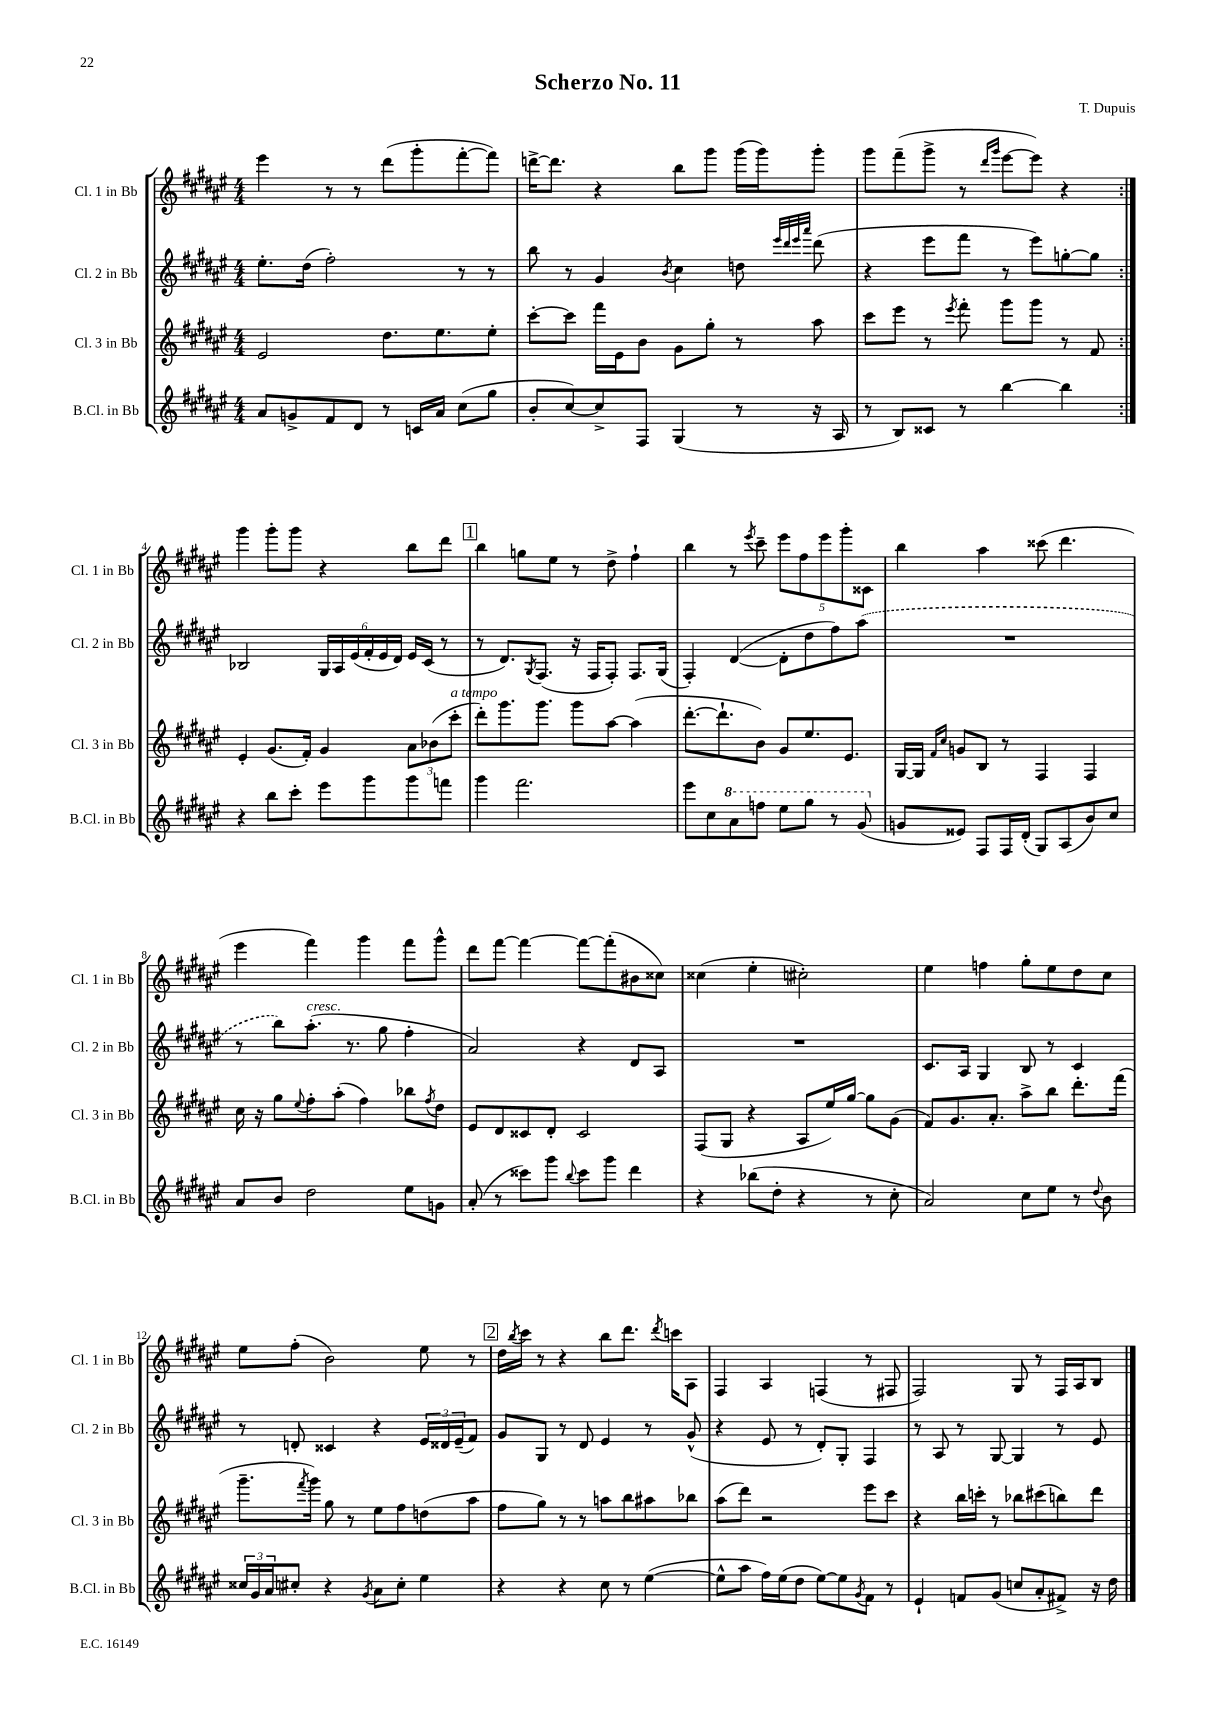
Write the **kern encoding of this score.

**kern	**kern	**kern	**kern
*staff4	*staff3	*staff2	*staff1
*clefG2	*clefG2	*clefG2	*clefG2
*k[f#c#g#d#a#e#]	*k[f#c#g#d#a#e#]	*k[f#c#g#d#a#e#]	*k[f#c#g#d#a#e#]
*M4/4	*M4/4	*M4/4	*M4/4
8a#/L	2e#/	8.ee#'\L	4eee#\
8g^/	.	.	.
.	.	(16dd#\Jk	.
8f#/	.	2ff#'\)	8r
8d#/J	.	.	8r
8r	8.dd#\L	.	(8ddd#\L
16c/LL	.	.	8ggg#'\
16a#/JJ	8.ee#\	.	.
(8cc#\L	.	8r	[8fff#'\
8gg#\J	8ee#'\J	8r	8fff#\]J)
=	=	=	=
8b'/L	[8ccc#'\L	8bb\	[16ddd^\LK
.	.	.	8.ddd\]J
[8cc#/)	8ccc#\]J	8r	.
8cc#^/]	16fff#\LL	4g#/	4r
.	16e#\J	.	.
8F#/J	8b\J	.	.
.	.	8qb/	.
(4G#/	8g#\L	4cc#\	8bb\L
.	8gg#'\J	.	8ggg#\J
8r	8r	8dd\	(16ggg#\LL
.	.	.	16ggg#\J)
.	.	32qqeee#/LLL	.
.	.	32qqddd#/	.
.	.	32qqeee#/	.
.	.	32qqaaa#/JJJ	.
16r	8aa#\	(8ddd#\	8ggg#'\J
16A#/	.	.	.
=	=	=	=
8r	8ccc#\L	4r	8ggg#\L
8B/L)	8eee#\J	.	(8fff#~\
8c##/J	8r	8eee#\L	8ggg#^\J
.	8qeee#/	.	.
8r	8fff#'\	8fff#\J	8r
.	.	.	16qqddd#/LL
.	.	.	16qqggg#/JJ
[4bb\	8ggg#\L	8r	[8eee#\L
.	8ggg#\J	8eee#\L)	8eee#\]J)
4bb\]	8r	[8gg'\	4r
.	8f#/	8gg\]J	.
=:|!	=:|!	=:|!	=:|!
4r	4e#'/	2B-/	4ggg#\
8bb\L	(8.g#/L	.	8ggg#'\L
8ccc#'\J	.	.	8ggg#\J
.	16f#'/Jk)	.	.
8eee#\L	4g#/	24G#/LL	4r
.	.	24A#/	.
.	.	(24e#/	.
8ggg#\	.	24f#'/	.
.	.	24e#/	.
.	.	24d#/JJ)	.
8ggg#\	12a#\L	16e#/LL	8bb\L
.	.	(16c#/JJ	.
.	(12b-\	.	.
8fff\J	.	8r	8ddd#\J
.	12ccc#'\J	.	.
=	=	=	=
4ggg#\	8ddd#'\L)	8r	4bb\
.	8.ggg#\	8.d#/L)	.
2.fff#\	.	.	8gg\L
.	.	8qG#/	.
.	8.ggg#\J	(8.F#/J	.
.	.	.	8ee#\J
.	8ggg#\L	16r	8r
.	.	16F#/LK	.
.	[8aa#\J	8F#'/J)	8dd#^\
.	(4aa#\]	8.F#/L	4ff#`\
.	.	(16G#/Jk	.
=	=	=	=
8eee#\L	[8.ddd#'\L	4F#'/)	4bb\
8cc#\	.	.	.
.	8.ddd#`\]	.	.
8aa#\	.	([4d#/	8r
.	.	.	8qeee#/
8fff\J	8b\J)	.	8ccc#~\
8eee#\L	8g#/L	8d#'\]L	10eee#\L
.	.	.	10ff#\
8ggg#\J	8.ee#/	8dd#\	.
.	.	.	10eee#\
8r	.	8ff#\)	.
.	.	.	10ggg#'\
.	8.e#/J	.	.
(8gg#/	.	(8aa#\J	.
.	.	.	10c##\J
=	=	=	=
8g/L	[16G#/LL	1r	4bb\
.	16G#/]JJ	.	.
.	16qqf#/LL	.	.
.	16qqcc#/JJ	.	.
8e##/J)	8g/L	.	.
8F#/L	8B/J	.	4aa#\
16F#/L	8r	.	.
(16d#'/JJ	.	.	.
8G#/L)	4F#/	.	(8ccc##\
(8A#/	.	.	4.ddd#\
8b/)	4F#/	.	.
8cc#/J	.	.	.
=	=	=	=
8a#/L	16cc#\	8r	4eee#\
.	16r	.	.
8b/J	8gg#\L	8bb\L)	.
.	8qqee#/	.	.
2dd#\	8ff#'\	(8.aa#'\J	4fff#\)
.	(8aa#'\J	.	.
.	.	8.r	.
.	4ff#\)	.	4ggg#\
.	.	8gg#\	.
8ee#\L	8bb-\L	4ff#'\	8fff#\L
.	8qff#/	.	.
8g\J	8dd#\J	.	8ggg#^^\J
=	=	=	=
(8a#'/	8e#/L	2a#/)	8ddd#\L
8r	8d#/	.	[8fff#\J
8ccc##\L)	8c##/	.	4fff#\_
8ggg#\J	8d#'/J	.	.
8qqbb/	.	.	.
8ccc##\L	2c##/	4r	8fff#\_L
8ggg#\J	.	.	(8fff#'\]
4ddd#\	.	8d#/L	8b#\
.	.	8A#/J	8cc##\J)
=	=	=	=
4r	(8F#/L	1r	(4cc##\
.	8G#/J	.	.
(8bb-\L	4r	.	4ee#'\
8dd#'\J	.	.	.
4r	8A#/L	.	2cc#'\)
.	16ee#/L)	.	.
.	[16gg#/JJ	.	.
8r	8gg#\]L	.	.
8cc#'\	(8g#\J	.	.
=	=	=	=
2a#/)	8f#/L)	8.c#/L	4ee#\
.	8.g#/	.	.
.	.	16A#/Jk	.
.	.	4G#/	4ff\
.	8.a#'/J	.	.
8cc#\L	8aa#^\L	8B/	8gg#'\L
8ee#\J	8bb\J	8r	8ee#\
8r	8.ddd#'\L	4c#/	8dd#\
8qqdd#/	.	.	.
8b\	.	.	8cc#\J
.	(16fff#\Jk	.	.
=	=	=	=
24cc##/LL	8.ggg#~\L	8r	8ee#\L
24g#/	.	.	.
24a#/J	.	.	.
8cc#'/J	.	8d'/	(8ff#'\J
.	8qfff#/	.	.
.	16ggg#\Jk)	.	.
4r	8gg#\	4c##/	2b\)
.	8r	.	.
8qg#/	.	.	.
8a#\L	8ee#\L	4r	.
8cc#'\J	8ff#\	.	.
4ee#\	(8dd\	24e#/LL	8ee#\
.	.	24d##/	.
.	.	(24e#~/J	.
.	8aa#\J	8f#/J)	8r
=	=	=	=
4r	8ff#\L	8g#/L	16dd#\LL
.	.	.	8qbb/
.	.	.	16ccc#\JJ
.	8gg#\J)	8G#/J	8r
4r	8r	8r	4r
.	8r	8d#/	.
8cc#\	8aa\L	4e#/	8bb\L
8r	8bb\	.	8.ddd#\J
([4ee#\	8aa#\	8r	.
.	.	.	8qddd#/
.	.	.	16ccc\LK
.	8bb-\J	(8g#^^/	8A#\J
=	=	=	=
8ee#^^\]L	(8aa#\L	4r	4F#/
8aa#\J	8ddd#\J)	.	.
16ff#\LL)	2r	8e#/	4A#/
(16ee#\J	.	.	.
8dd#\J	.	8r	.
[8ee#\L)	.	8d#'/L)	(4F/
8ee#\]	.	8G#'/J	.
8qg#/	.	.	.
8f#\J	8eee#\L	4F#/	8r
8r	8ccc#\J	.	8F#/
=	=	=	=
4e#`/	4r	8r	2F#/)
.	.	8A#/	.
8f/L	16bb\LL	8r	.
.	16ccc'\JJ	.	.
(8g#/J	8r	[8G#/	.
8cc/L	8bb-\L	4G#/]	8G#/
8a#'/	(8ccc#\	.	8r
8f#^/J)	8bb\)	8r	16F#/LL
.	.	.	16A#/J
16r	8ddd#\J	8e#/	8B/J
16dd#\	.	.	.
==	==	==	==
*-	*-	*-	*-
